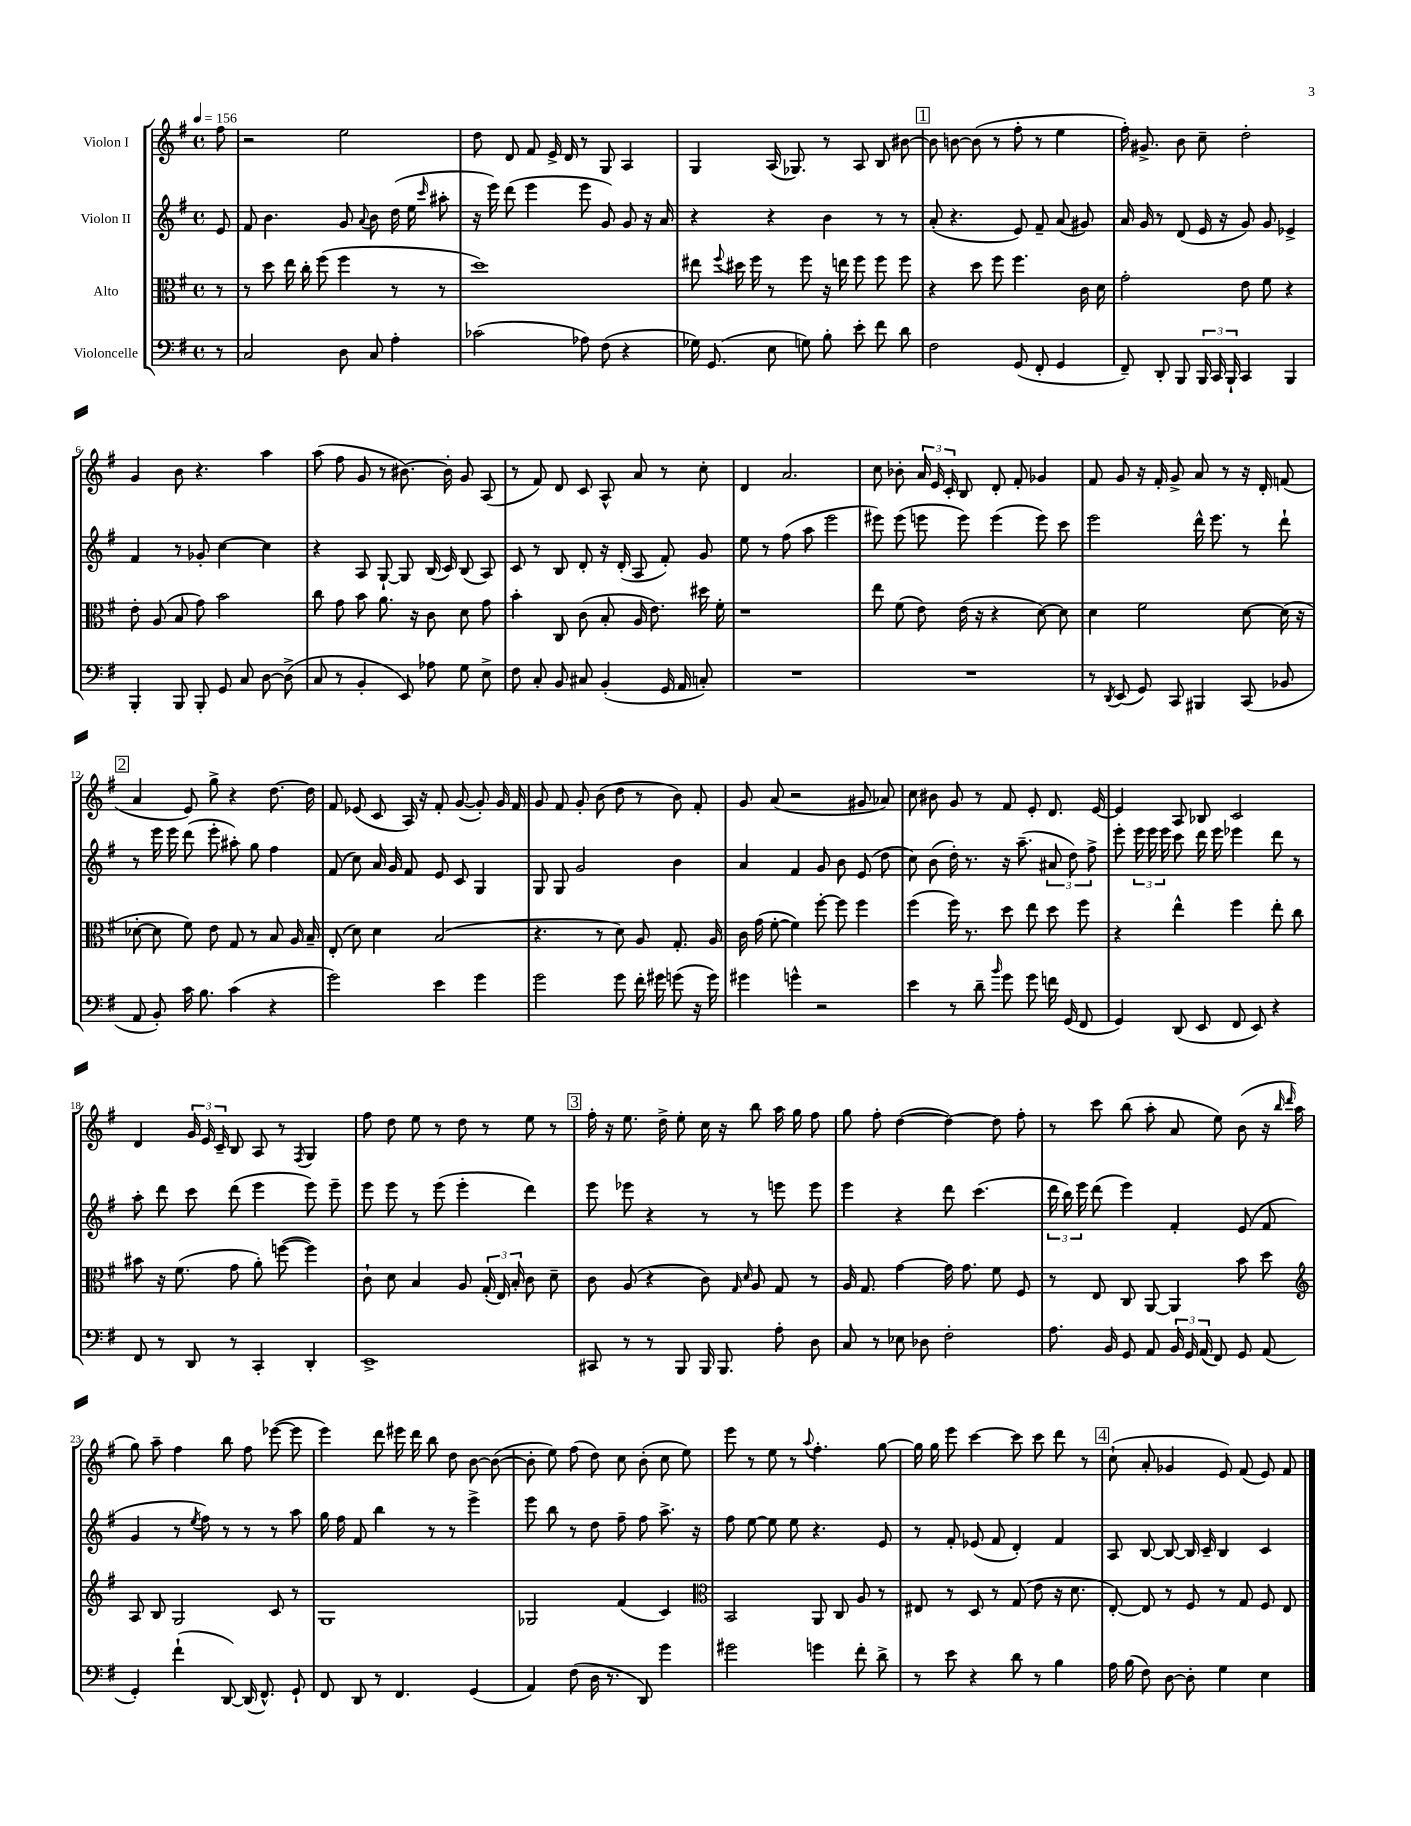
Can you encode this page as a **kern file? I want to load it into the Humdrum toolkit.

**kern	**kern	**kern	**kern
*part4	*part3	*part2	*part1
*staff4	*staff3	*staff2	*staff1
*I"Violoncelle	*I"Alto	*I"Violon II	*I"Violon I
*clefF4	*clefC3	*clefG2	*clefG2
*k[f#]	*k[f#]	*k[f#]	*k[f#]
*M4/4	*M4/4	*M4/4	*M4/4
*met(c)	*met(c)	*met(c)	*met(c)
*MM156	*MM156	*MM156	*MM156
=	=	=	=
8r	8r	8e/	8ff#\
=1	=1	=1	=1
2C/	8r	8f#/	2r
.	8dd\	4.b\	.
.	16ee\	.	.
.	16cc'\	.	.
.	(8ff#\	.	.
8D\	4ff#\	8g/	2ee\
.	.	8qqa/	.
8C/	.	8b\	.
4A'\	8r	(16dd\	.
.	.	16ee\	.
.	.	16qqccc/	.
.	8r	8aa#X'\	.
=2	=2	=2	=2
(2c-X\	1dd)	16r	8dd\
.	.	16eee\)	.
.	.	(8ddd\	8d/
.	.	4eee\	8f#/
.	.	.	16e^/
.	.	.	16d/
8A-X\)	.	8eee\	8r
(8F#\	.	8g/)	8G/
4r	.	8g/	4A/
.	.	16r	.
.	.	16a/	.
=3	=3	=3	=3
16G-X\)	8ee#X\	4r	4G/
(8.GG/	.	.	.
.	8qqff#/	.	.
.	16dd#X\	.	.
.	16ff#\	.	.
8E\	8r	4r	(16A/
.	.	.	8.G-X/)
8Gn\)	8ff#\	.	.
8B'\	16r	4b\	8r
.	16een\	.	.
8e'\	8ff#\	.	8A/
8f#\	8ff#\	8r	8B/
8d\	8ff#\	8r	[8b#X\
!!LO:REH:place=s1:t=1
=4	=4	=4	=4
2F#\	4r	(8a'/	8b#\]
.	.	4.r	[8bn\
.	8dd\	.	(8b\]
.	8ff#\	.	8r
(8GG/	4.ff#\	8e/)	8ff#'\
8FF#'/	.	8f#~/	8r
4GG/	.	(8a/	4ee\
.	16c\	8g#X/)	.
.	16d\	.	.
=5	=5	=5	=5
8FF#~/)	2g'\	16a/	16ff#'\)
.	.	16g/	8.g#X^/
8DD'/	.	8r	.
8BBB/	.	(8d/	8b\
24BBB/	.	16e/	8cc~\
24CC/	.	.	.
.	.	16r	.
24BBB`/	.	.	.
4CC/	8e\	8g/)	2dd'\
.	8f#\	8g/	.
4BBB/	4r	4e-X^/	.
!!LO:LB:g=z
=6	=6	=6	=6
4BBB'/	8e'\	4f#/	4g/
.	(8A/	.	.
8BBB/	8B/	8r	8b\
8BBB'/	8g\)	8g-X'/	4.r
8GG/	2b\	[4cc\	.
8C/	.	.	.
[8D\	.	4cc\]	4aa\
(8D^\]	.	.	.
=7	=7	=7	=7
8C/	8cc\	4r	(8aa\
8r	8g\	.	8ff#\
4BB'/	8b\	8A/	8g/
.	8.a\	[8G`/	8r
8EE/)	.	8G/]	[8.b#X\)
.	16r	.	.
8A-X\	8c\	(16B/	.
.	.	16c/)	16b#'\]
8G\	8d\	(8B/	8g/
8E^\	8g\	8A/)	(8A/
=8	=8	=8	=8
8F#\	4b'\	8c/	8r
8C'/	.	8r	8f#/)
8BB/	8C/	8B/	8d/
8C#X/	(8c\	8d'/	8c/
(4BB'/	8B'/	16r	8A^^/
.	.	(16d'/	.
.	16A/	8A/	8a/
.	8.e\)	.	.
16GG/	.	8f#'/)	8r
16AA/	.	.	.
8Cn'/)	16dd#X\	8g/	8cc'\
.	16f#'\	.	.
=9	=9	=9	=9
1r	1r	8ee\	4d/
.	.	8r	.
.	.	(8ff#\	2.a/
.	.	8aa\	.
.	.	2eee\	.
=10	=10	=10	=10
1r	8ee\	8eee#X\)	8cc\
.	(8f#\	(8eee#\	8b-X'\
.	8e\)	8eeen\	24a/
.	.	.	24e/
.	.	.	24c'/
.	(16e\	8eee\)	8B/
.	16r	.	.
.	4r	(4eee\	8d'/
.	.	.	8f#'/
.	[8d\)	8eee\)	4g-X/
.	8d\]	8ccc\	.
=11	=11	=11	=11
8r	4d\	2eee\	8f#/
8qDD/	.	.	.
(8EE/	.	.	8g/
8GG/)	2f#\	.	16r
.	.	.	16f#'/
8CC/	.	.	8g^/
4BBB#X/	.	16ddd^^\	8a/
.	.	8.eee\	.
.	.	.	8r
(8CC/	[8d\	8r	16r
.	.	.	16d'/
8BB-X/	(16d\]	8ddd`\	(8fn/
.	16r	.	.
!!LO:LB:g=z
!!LO:REH:place=s1:t=2
=12	=12	=12	=12
8AA/	[8d-X'\	8r	4a/
8BB'/)	8d-\]	16eee\	.
.	.	16eee\	.
16c\	8f#\)	(8ddd\	8e/)
8.B\	.	.	.
.	8e\	8eee'\	8gg^\
(4c\	8G/	8aa#X'\)	4r
.	8r	8gg\	.
4r	8B/	4ff#\	[8.dd\
.	16A/	.	.
.	16B~/	.	16dd\]
=13	=13	=13	=13
2g\)	(8E'/	(8f#/	8f#/
.	8d\)	8cc\)	(8e-X/
.	4d\	16a/	8c/
.	.	16g/	.
.	.	8f#/	16A/)
.	.	.	16r
4e\	(2B/	8e/	8f#'/
.	.	8c/	([8g/
4g\	.	4G/	8g'/])
.	.	.	16g/
.	.	.	16f#/
=14	=14	=14	=14
2g\	4.r	8G/	8g/
.	.	8G/	8f#/
.	.	2g/	8g'/
.	8r	.	(8b\
8g\	8d\)	.	8dd\
16f#'\	8A/	.	8r
16g#X\	.	.	.
(8gn\	8.G'/	4b\	8b\)
16r	.	.	8f#'/
16g\)	16A/	.	.
=15	=15	=15	=15
4g#X\	16c\	4a/	8g/
.	(16g\	.	.
.	[8f#'\	.	(8a/
4gn^^\	4f#\])	4f#/	2r
2r	[8ff#'\	8g/	.
.	8ff#\]	8b\	.
.	4ff#\	(8e/	8g#X/
.	.	8dd\	8a-X/)
=16	=16	=16	=16
4e\	(4ff#\	8cc\)	8cc\
.	.	(8b\	8b#X\
8r	16ff#\)	16dd'\)	8g/
.	8.r	8.r	.
8d~\	.	.	8r
16qqb/	.	.	.
8g\	8dd\	16r	8f#/
.	.	(8.aa~\	.
8g\	8ee\	.	8e'/
16fn\	8dd\	12a#X/	8.d/
(16GG/	.	.	.
.	.	12dd\)	.
8FF#/	8ff#\	.	.
.	.	12ff#^\	.
.	.	.	[16e/
=17	=17	=17	=17
4GG/)	4r	8eee'\	4e/]
.	.	24eee\	.
.	.	24eee\	.
.	.	24eee\	.
(8DD/	4ee^^\	8ccc\	8A/
8EE/	.	16ddd\	8B-X/
.	.	16eee\	.
8FF#/	4ff#\	4eee-X\	2c/
8EE/)	.	.	.
4r	8ee'\	8ddd\	.
.	8cc\	8r	.
!!LO:LB:g=z
=18	=18	=18	=18
8FF#/	8b#X\	8aa'\	4d/
8r	16r	8ddd\	.
.	(8.f#\	.	.
8DD/	.	8ccc\	24g/
.	.	.	24e/
.	.	.	24c~/
8r	8g\	(8ddd\	8B/
4CC'/	8a'\)	4eee\	8A/
.	([8ffn\	.	8r
.	.	.	8qF#/
4DD'/	4ff\])	8eee\)	4G/
.	.	8eee~\	.
=19	=19	=19	=19
1EE^	8c`\	8eee\	8ff#\
.	8d\	8eee\	8dd\
.	4B/	8r	8ee\
.	.	(8eee\	8r
.	8A/	4eee'\	8dd\
.	(24G'/	.	8r
.	24E/)	.	.
.	24B'/	.	.
.	8c\	4ddd\)	8ee\
.	8d~\	.	8r
!!LO:REH:place=s1:t=3
=20	=20	=20	=20
8CC#X/	8c\	8eee\	16ff#'\
.	.	.	16r
8r	(8A/	8eee-X\	8.ee\
8r	4r	4r	.
.	.	.	16dd^\
8BBB/	.	.	8ee'\
16BBB/	8c\)	8r	16cc\
8.BBB/	.	.	16r
.	16qqG/	.	.
.	16qqd/	.	.
.	8A/	8r	8bb\
8A'\	8G/	8eeen\	16aa\
.	.	.	16gg\
8D\	8r	8eee\	8ff#\
=21	=21	=21	=21
8C/	16A/	4eee\	8gg\
.	8.G/	.	.
8r	.	.	8ff#'\
8E-X\	[4g\	4r	([4dd\
8D-X\	.	.	.
2F#'\	16g\]	8ddd\	4dd\_)
.	8.g\	.	.
.	.	(4.ccc\	.
.	8f#\	.	8dd\]
.	8F#/	.	8ff#'\
=22	=22	=22	=22
8.A\	8r	24ddd\	8r
.	.	24bb\)	.
.	.	24eee\	.
.	8E/	(8ddd\	8ccc\
16BB/	.	.	.
8GG/	8C/	4eee\)	(8bb\
8AA/	[8AA/	.	8aa'\
24BB/	4AA/]	4f#'/	8a/
24GG/	.	.	.
(24AA/	.	.	.
8FF#/)	.	.	8ee\)
8GG/	8b\	(8e/	(8b\
(8AA/	8dd\	8f#/	16r
.	.	.	16qqbb/
.	.	.	16qqddd/
.	.	.	16aa\
!!LO:LB:g=z
=23	=23	=23	=23
*	*clefG2	*	*
4GG'/)	8A/	4g/	8gg\)
.	8B/	.	8aa~\
(4f#`\	2G/	8r	4ff#\
.	.	8qee/	.
.	.	8ff#\)	.
[8DD/)	.	8r	8bb\
(16DD/]	.	8r	8ff#\
8.FF#^^/)	.	.	.
.	8c/	8r	([8eee-X\
8GG`/	8r	8aa\	8eee-\]
=24	=24	=24	=24
8FF#/	1G	16gg\	4eee\)
.	.	16ff#\	.
8DD/	.	8f#/	.
8r	.	4bb\	8ddd\
4.FF#/	.	.	16eee#X\
.	.	.	16ddd\
.	.	8r	8bb\
.	.	8r	8dd\
(4GG/	.	4eee^\	[8b\
.	.	.	(8b\_
=25	=25	=25	=25
4AA/)	2G-X/	8eee\	8b'\]
.	.	8bb\	8ee\)
(8F#\	.	8r	(8ff#\
16D\	.	8dd\	8dd\)
8.r	.	.	.
.	(4f#/	8ff#~\	8cc\
8DD/)	.	8ff#\	(8b'\
4g\	4c/)	8.aa^\	8cc\
.	.	.	8ee\)
.	.	16r	.
=26	=26	=26	=26
*	*clefC3	*	*
2g#X\	2BB/	8ff#\	8eee\
.	.	[8ee\	8r
.	.	8ee\]	8ee\
.	.	8ee\	8r
.	.	.	8qqaa/
4gn\	8AA/	4.r	4.ff#'\
.	8C/	.	.
8f#'\	8A/	.	.
8d^\	8r	8e/	[8gg\
=27	=27	=27	=27
8r	8E#X/	8r	16gg\]
.	.	.	16gg\
8e\	8r	8f#'/	8eee\
4r	8D/	(8e-X/	[4ccc\
.	8r	8f#/	.
8d\	(8G/	4d'/)	8ccc\]
8r	8e\	.	8ccc\
4B\	16r	4f#/	8ddd\
.	8.d\	.	.
.	.	.	8r
!!LO:REH:place=s1:t=4
=28	=28	=28	=28
16A\	[8E'/)	8A/	(8cc`\
(16B\	.	.	.
8F#\)	8E/]	[8B/	8a'/
[8D\	8r	8B/_	4g-X/
8D'\]	8F#/	16B/]	.
.	.	16c~/	.
4G\	8r	4B/	8e/)
.	8G/	.	(8f#/
4E\	8F#/	4c/	8e/)
.	8E/	.	8f#/
==	==	==	==
*-	*-	*-	*-
